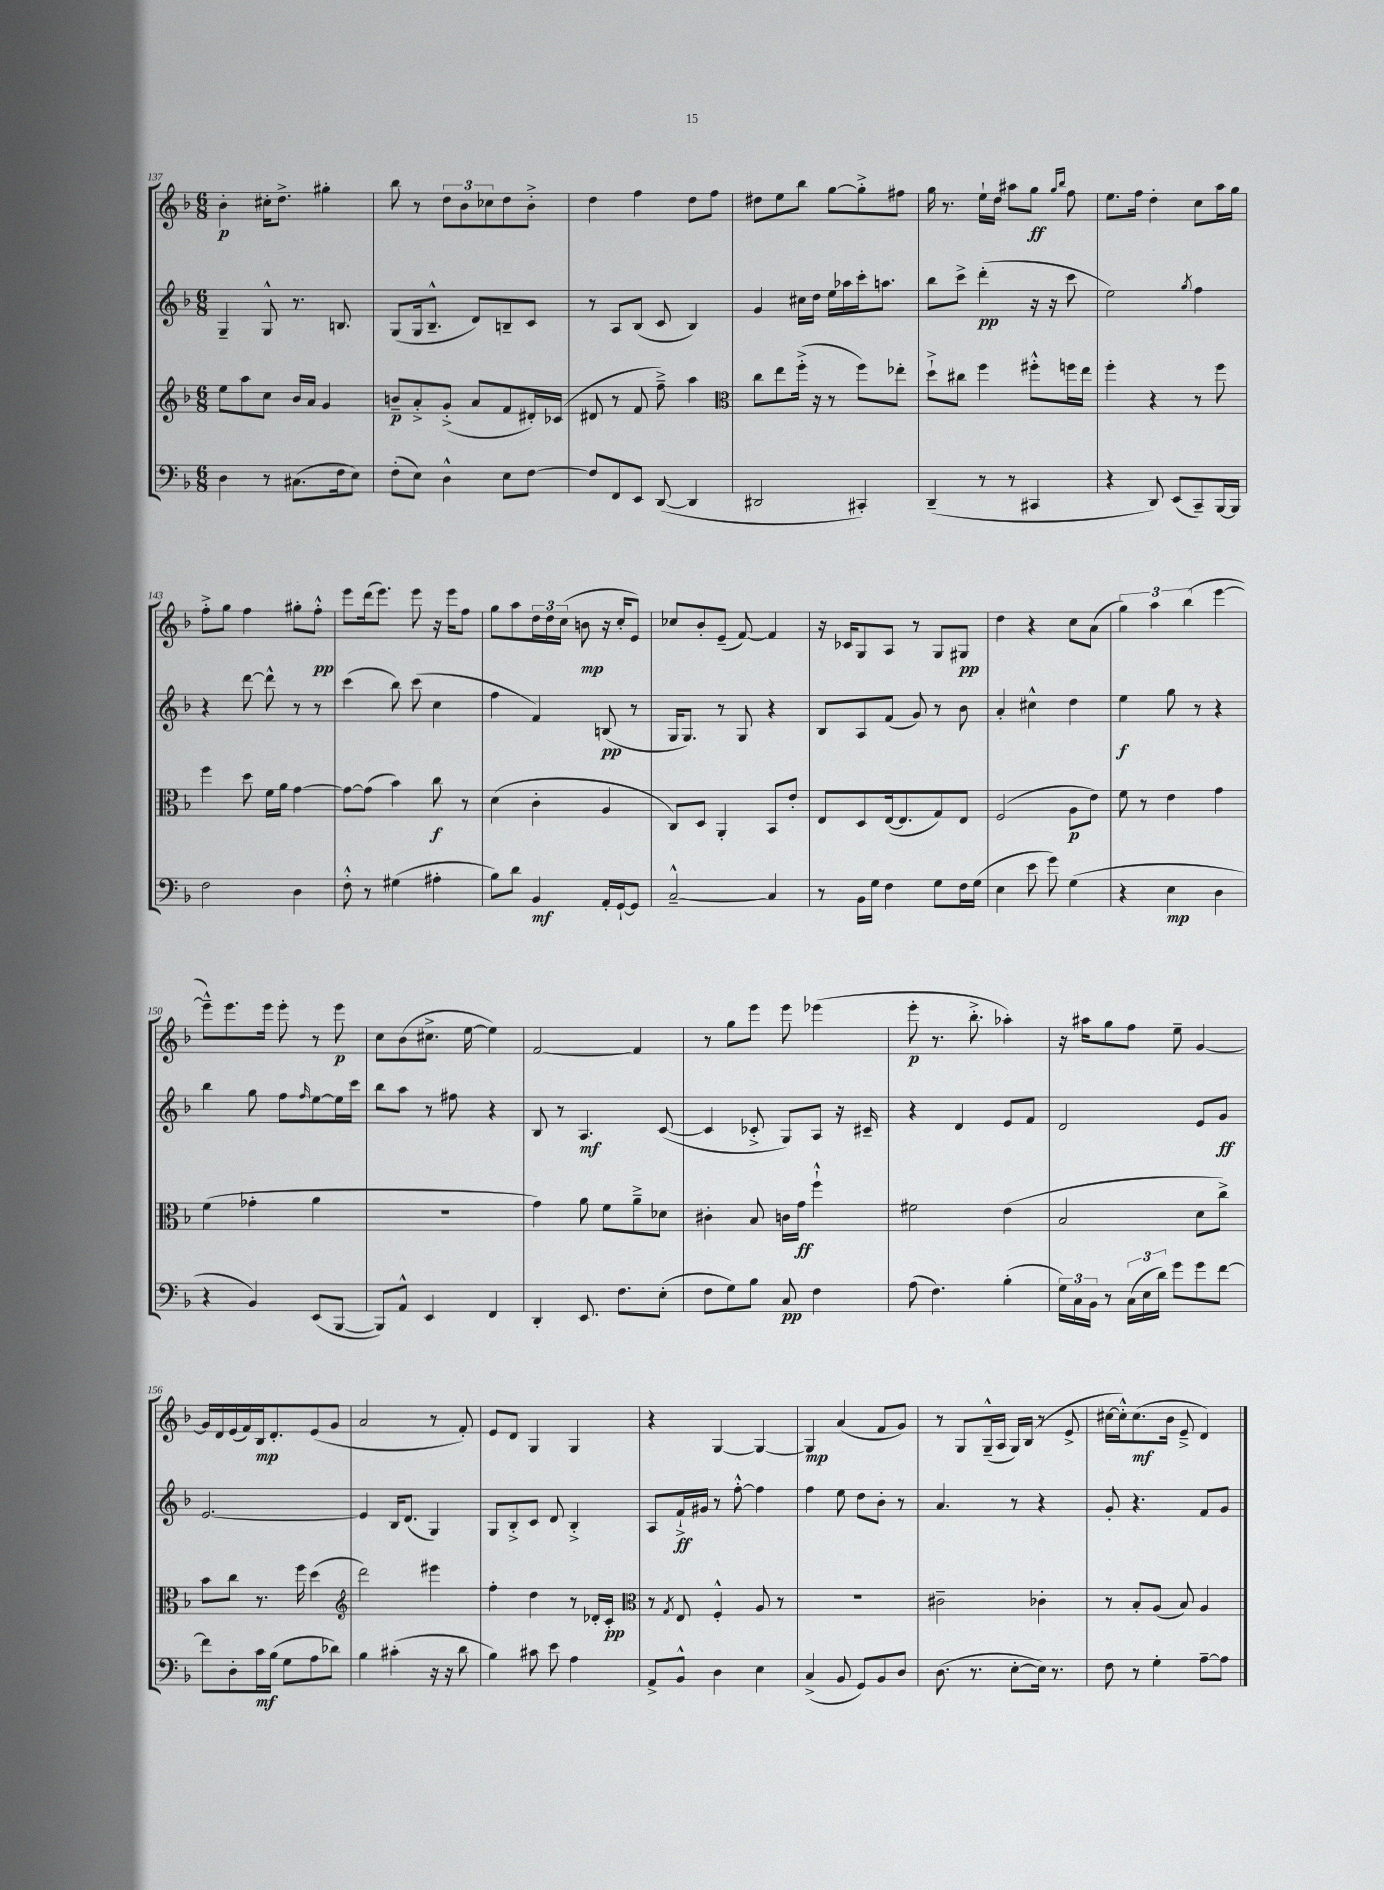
<<
\new StaffGroup <<
\new Staff = "s0" {
    \clef treble \key f \major \numericTimeSignature \time 6/8
    bes'4-.\p cis''16-. d''8.-> gis''4-. |
    bes''8 r8 \tuplet 3/2 { d''8 bes'8 ces''8 } d''8 bes'8-.-> |
    d''4 f''4 d''8 f''8 |
    dis''8 e''8 bes''8 g''8~ g''8-.-> fis''8 |
    g''16 r8. e''16-! d''16 ais''8 g''8\ff \grace { g''16 bes''16 } f''8 |
    e''8. f''16 d''4-. c''8 a''16 g''16 |
    f''8-.-> g''8 f''4 gis''8-. f''8-.-^\pp |
    e'''8 d'''16( e'''8.) e'''8 r16 e'''16 f''8 |
    g''8 a''8 \tuplet 3/2 { d''16 d''16 c''16( } b'8\mp r16 c''16-. e'8) |
    ces''8 bes'8-. e'8--( f'8~) f'4 |
    r16 ces'16 g8 a8 r8 g8 gis8\pp |
    d''4 r4 c''8 a'8( |
    \tuplet 3/2 { g''4) a''4 bes''4( } e'''4~ |
    e'''8---^) e'''8. e'''16 e'''8-. r8 e'''8\p |
    c''8 bes'8( cis''8.-> e''16~ e''4) |
    f'2~ f'4 |
    r8 g''8 e'''8 e'''8 ees'''4( |
    e'''8-.\p r8. bes''8.-.-> aes''4-.) |
    r16 ais''16 g''8 f''8 e''8-- g'4~ |
    g'16 d'16 e'16( f'16) bes16\mp d'8.-. e'8( g'8 |
    a'2 r8 f'8-.) |
    e'8 d'8 g4 g4 |
    r4 g4~ g4~ |
    g4\mp a'4( f'8 g'8) |
    r8 g8 g16---^( a16 g16) bes16( r8 e'8-> |
    cis''16~ cis''16-.-^) cis''8.\mf( bes'16 e'8---> d'4) \bar "|." |
}
\new Staff = "s1" {
    \clef treble \key f \major \numericTimeSignature \time 6/8
    g4-- g8-^ r8. b8. |
    g8( g16 bes8.---^ d'8) b8-- c'8 |
    r8 a8 bes8( c'8 bes4) |
    g'4 cis''16 d''16 e''16 aes''16 c'''16-. a''8. |
    bes''8 c'''8-> d'''4-.\pp( r16 r16 c'''8 |
    e''2) \acciaccatura { g''8 } f''4 |
    r4 d'''8~ d'''8-^ r8 r8 |
    c'''4( bes''8) c'''8( c''4 |
    f''4 f'4) b8\pp( r8 |
    g16 g8.) r8 g8 r4 |
    bes8 a8 f'8( g'8) r8 bes'8 |
    a'4-. cis''4-^ d''4 |
    e''4\f g''8 r8 r4 |
    bes''4 g''8 f''8 \grace { f''16 } e''8~ e''16 c'''16 |
    bes''8 a''8 r8 fis''8 r4 |
    bes8 r8 a4.\mf c'8~( |
    c'4 ces'8-.-> g8) a8 r16 cis'16-- |
    r4 d'4 e'8 f'8 |
    d'2 e'8 g'8\ff |
    e'2.~ |
    e'4 bes16 d'8.( g4) |
    g8 bes8-.-> c'8 d'8 bes4-.-> |
    a8 f'16-!->\ff gis'16 r8 f''8~-.-^ f''4 |
    f''4 e''8 d''8 bes'8-. r8 |
    a'4. r8 r4 |
    g'8-. r4. f'8 g'8 \bar "|." |
}
\new Staff = "s2" {
    \clef treble \key f \major \numericTimeSignature \time 6/8
    e''8 a''8 c''8 bes'16 a'16 g'4 |
    b'8--\p a'8-.-> g'8-.->( a'8 f'8 dis'16-.) ces'16( |
    dis'8 r8 f'8 f''8--->) a''4 |
    \clef alto c''8 e''8 f''16-.->( r16 r8 f''8) ees''8-. |
    d''8-!-> cis''8 f''4 fis''8-.-^ f''16 e''16 |
    f''4-. r4 r8 f''8 |
    f''4 d''8 f'16 a'16 g'4~ |
    g'8~ g'8( bes'4) c''8\f r8 |
    d'4( c'4-. a4 |
    c8) d8 a,4-. bes,8 e'8-. |
    e8 d8 e16~( e8. g8) e8 |
    f2( a8\p e'8) |
    f'8 r8 e'4 g'4 |
    f'4( ges'4-. a'4 |
    R2. |
    g'4) a'8 f'8 a'8---> des'8 |
    cis'4-. bes8 c'16 g'16\ff f''4-!-^ |
    fis'2 e'4( |
    bes2 d'8 c''8->) |
    bes'8 c''8 r8. f''16 d''4( |
    \clef treble d'''2) eis'''4 |
    f''4-. d''4 r8 des'16-. c'16-.\pp |
    \clef alto r8 \acciaccatura { g8 } e8 f4-.-^ a8 r8 |
    R2. |
    cis'2-- ces'4-. |
    r8 bes8-. a8( bes8) a4 \bar "|." |
}
\new Staff = "s3" {
    \clef bass \key f \major \numericTimeSignature \time 6/8
    d4 r8 cis8.( f16 e8) |
    f8-.( e8) d4-^ e8 f8~ |
    f8 f,8 e,8 d,8~( d,4 |
    dis,2 cis,4-.) |
    d,4--( r8 r8 cis,4 |
    r4 d,8) e,8( c,8--) bes,,16~ bes,,16 |
    f2 d4 |
    f8-.-^ r8 gis4( ais4-. |
    bes8) d'8 bes,4\mf a,16-. g,16~-! g,8 |
    c2~---^ c4 |
    r8 bes,16 g16 f4 g8 f16 g16( |
    e4 e'8 g'8) g4( |
    r4 e4\mp d4 |
    r4 bes,4) e,8( bes,,8~ |
    bes,,8) a,8-^ e,4 f,4 |
    d,4-. e,8. f8. e8-.( |
    f8 g8) bes8 c8\pp f4 |
    a8( f4.) bes4-.( |
    \tuplet 3/2 { g16) c16 bes,16 } r8 \tuplet 3/2 { c16( e16 d'16) } g'8 g'8 f'8~ |
    f'8 d8-. c'16\mf bes16( g8 a8 des'8) |
    bes4 cis'4-.( r16 r16 d'8 |
    bes4) cis'8 e'8 a4 |
    a,8-> bes,8-^ d4 e4 |
    c4->( bes,8 g,8) bes,8 d8 |
    d8.( r8. e8~-. e16) r8. |
    f8 r8 g4-. a8~-- a8 \bar "|." |
}
>>
>>
\layout { \context { \Score currentBarNumber = #137 } }
